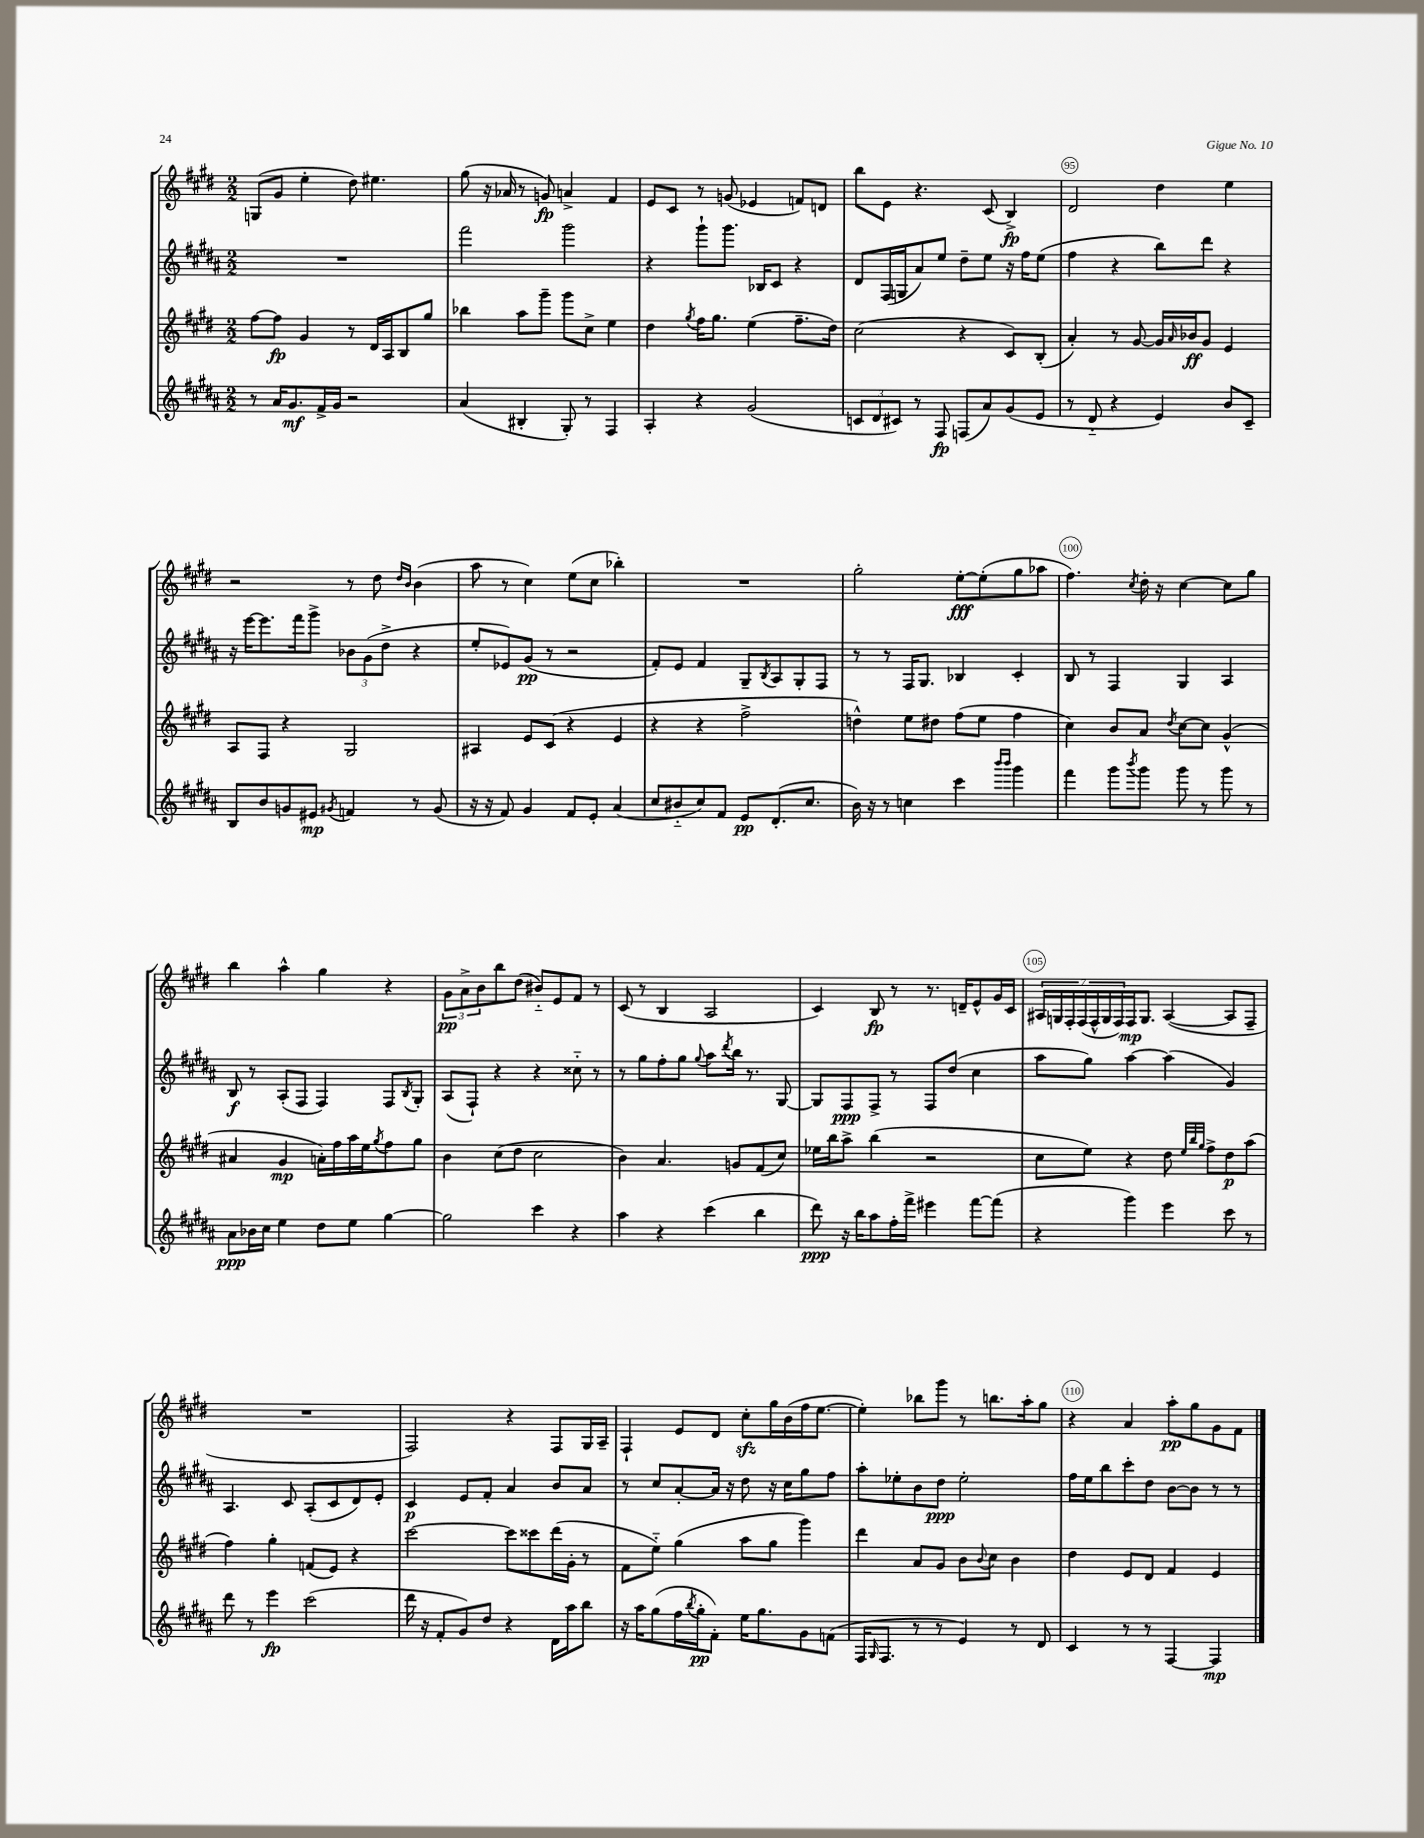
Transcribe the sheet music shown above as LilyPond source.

<<
\new StaffGroup <<
\new Staff = "s0" {
    \clef treble \key e \major \numericTimeSignature \time 2/2
    g8( gis'8 e''4-. dis''8) eis''4. |
    gis''8( r16 aes'16 r8 g'8\fp) a'4-> fis'4 |
    e'8 cis'8 r8 g'8( ees'4 f'8) d'8 |
    b''8 e'8 r4. cis'8( b4->\fp) |
    dis'2 dis''4 e''4 |
    r2 r8 dis''8 \grace { dis''16 b'16 } b'4( |
    a''8 r8 cis''4) e''8( cis''8 bes''4-.) |
    R1 |
    gis''2-. e''8~-.\fff e''8-.( gis''8 aes''8 |
    fis''4.) \acciaccatura { cis''8 } dis''16-. r16 cis''4~ cis''8 gis''8 |
    b''4 a''4-^ gis''4 r4 |
    \tuplet 3/2 { gis'8\pp a'8-> b'8 } b''8 dis''8( bis'8-_) e'8 fis'8 r8 |
    cis'8( r8 b4 a2 |
    cis'4) b8\fp r8 r8. d'16-- e'8-^ gis'16 cis'16 |
    \tuplet 7/4 { ais16 g16 fis16-. fis16( fis16-^ g16 fis16) } fis16\mp g8. ais4~( ais8 fis8-- |
    R1 |
    fis2) r4 fis8 gis16 a16-- |
    fis4-! e'8 dis'8 cis''8-.\sfz gis''16 b'16( fis''16 e''8.~ |
    e''4-.) bes''8 gis'''8 r8 b''8. a''16-. gis''8 |
    r4 a'4 a''8-.\pp gis''8 gis'8 fis'8 \bar "|." |
}
\new Staff = "s1" {
    \clef treble \key b \major \numericTimeSignature \time 2/2
    R1 |
    fis'''2 gis'''2 |
    r4 gis'''8-! gis'''8. bes16 cis'8 r4 |
    dis'8 fis16( g16 ais'8) e''8 dis''8-- e''8 r16 fis''16 e''8( |
    fis''4 r4 b''8) dis'''8 r4 |
    r16 e'''16~ e'''8. fis'''16 gis'''8-> \tuplet 3/2 { bes'8 gis'8( dis''8-> } r4 |
    e''8-. ees'8) gis'8\pp( r8 r2 |
    fis'8-.) e'8 fis'4 gis8-- \acciaccatura { b8 } ais8 gis8-. fis8 |
    r8 r8 fis16 gis8. bes4 cis'4-. |
    b8 r8 fis4 gis4 ais4 |
    b8\f r8 ais8-.( fis8 fis4) fis8 \acciaccatura { b8 } gis8-. |
    ais8( fis8-!) r4 r4 cisis''8-_ r8 |
    r8 gis''8 fis''8-. gis''8 \appoggiatura { gis''8 } ais''8 \acciaccatura { dis'''8 } b''16 r8. gis8~ |
    gis8 fis8\ppp fis8-> r8 fis8 dis''8( cis''4 |
    ais''8 gis''8) ais''4~ ais''4( gis'4) |
    ais4. cis'8 ais8-.( cis'8 dis'8) e'8-. |
    cis'4\p e'8 fis'8-. ais'4 b'8 ais'8 |
    r8 cis''8 ais'8~-. ais'16 r16 dis''8 r16 cis''16 gis''8 fis''8 |
    ais''8-. ees''8-. b'8 dis''8\ppp ees''2-. |
    fis''16 e''16 b''8 cis'''8-. dis''8 b'8~ b'8 r8 r8 \bar "|." |
}
\new Staff = "s2" {
    \clef treble \key e \major \numericTimeSignature \time 2/2
    fis''8~ fis''8\fp gis'4 r8 dis'16 a16 b8 gis''8 |
    bes''4 a''8 gis'''8-- gis'''8 cis''8-> e''4 |
    dis''4 \acciaccatura { gis''8 } fis''16 gis''8. e''4( fis''8.-- dis''16) |
    cis''2( r4 cis'8) b8-.( |
    a'4-.) r8 gis'8~ gis'16 \grace { a'16 } bes'16\ff gis'8 e'4 |
    a8 fis8 r4 gis2 |
    ais4 e'8 cis'8( r4 e'4 |
    r4 r4 fis''2-> |
    d''4-^) e''8 dis''8 fis''8( e''8 fis''4 |
    cis''4) b'8 a'8 \acciaccatura { dis''8 } cis''8~ cis''8 gis'4-^( |
    ais'4 gis'4\mp a'16-.) fis''16 a''16 e''16 \acciaccatura { gis''8 } fis''8 gis''8 |
    b'4 cis''8( dis''8 cis''2 |
    b'4) a'4. g'8 fis'8( cis''8) |
    ees''16 b''16 a''8-> b''4( r2 |
    cis''8 e''8) r4 dis''8 \grace { e''32 b''32 gis''32 } fis''8-> dis''8\p a''8( |
    fis''4) gis''4-. f'8( e'8) r4 |
    cis'''2~ cis'''8 cisis'''8 dis'''16( gis'16-. r8 |
    fis'8 e''8-_) gis''4( a''8 gis''8 gis'''4) |
    dis'''4 a'8 gis'8 b'8 \appoggiatura { b'8 } cis''8 b'4 |
    dis''4 e'8 dis'8 fis'4 e'4 \bar "|." |
}
\new Staff = "s3" {
    \clef treble \key b \major \numericTimeSignature \time 2/2
    r8 ais'16 gis'8.\mf fis'16-> gis'16 r2 |
    ais'4( bis4-. gis8-.) r8 fis4 |
    ais4-. r4 gis'2( |
    \tuplet 3/2 { c'8 dis'8 cis'8) } r8 fis8\fp f8( ais'8) gis'8( e'8 |
    r8 dis'8-_ r4 e'4) b'8 cis'8-- |
    b8 b'8 g'8 eis'8\mp \acciaccatura { gis'8 } f'4 r8 gis'8( |
    r16 r16 fis'8) gis'4 fis'8 e'8-. ais'4( |
    cis''8 bis'8-_ cis''8) fis'8 e'8\pp dis'8.-.( cis''8. |
    b'16) r16 r8 c''4 cis'''4 \grace { b'''16 b'''16 } gis'''4 |
    fis'''4 gis'''8 \acciaccatura { b'''8 } gis'''8 gis'''8 r8 gis'''8 r8 |
    ais'8\ppp bes'16 cis''16 e''4 dis''8 e''8 gis''4~ |
    gis''2 cis'''4 r4 |
    ais''4 r4 cis'''4( b''4 |
    dis'''8\ppp) r16 b''16 ais''8 fis''16-. fis'''16-> eis'''4 fis'''8~ fis'''8( |
    r4 gis'''4) e'''4 cis'''8 r8 |
    dis'''8 r8 e'''4\fp cis'''2( |
    dis'''16 r16 fis'8-. gis'8) dis''8 r4 dis'16 ais''16 b''8 |
    r16 ais''16 gis''8( fis''16 \acciaccatura { b''8 } gis''16-.\pp fis'8-.) e''16 gis''8. gis'8 f'8( |
    fis16 \grace { gis16 } fis8. r8 r8 e'4) r8 dis'8 |
    cis'4 r8 r8 fis4~ fis4\mp \bar "|." |
}
>>
>>
\layout { \context { \Score currentBarNumber = #91 \override BarNumber.break-visibility = ##(#f #t #t) barNumberVisibility = #(every-nth-bar-number-visible 5) \override BarNumber.stencil = #(make-stencil-circler 0.1 0.3 ly:text-interface::print) } }
